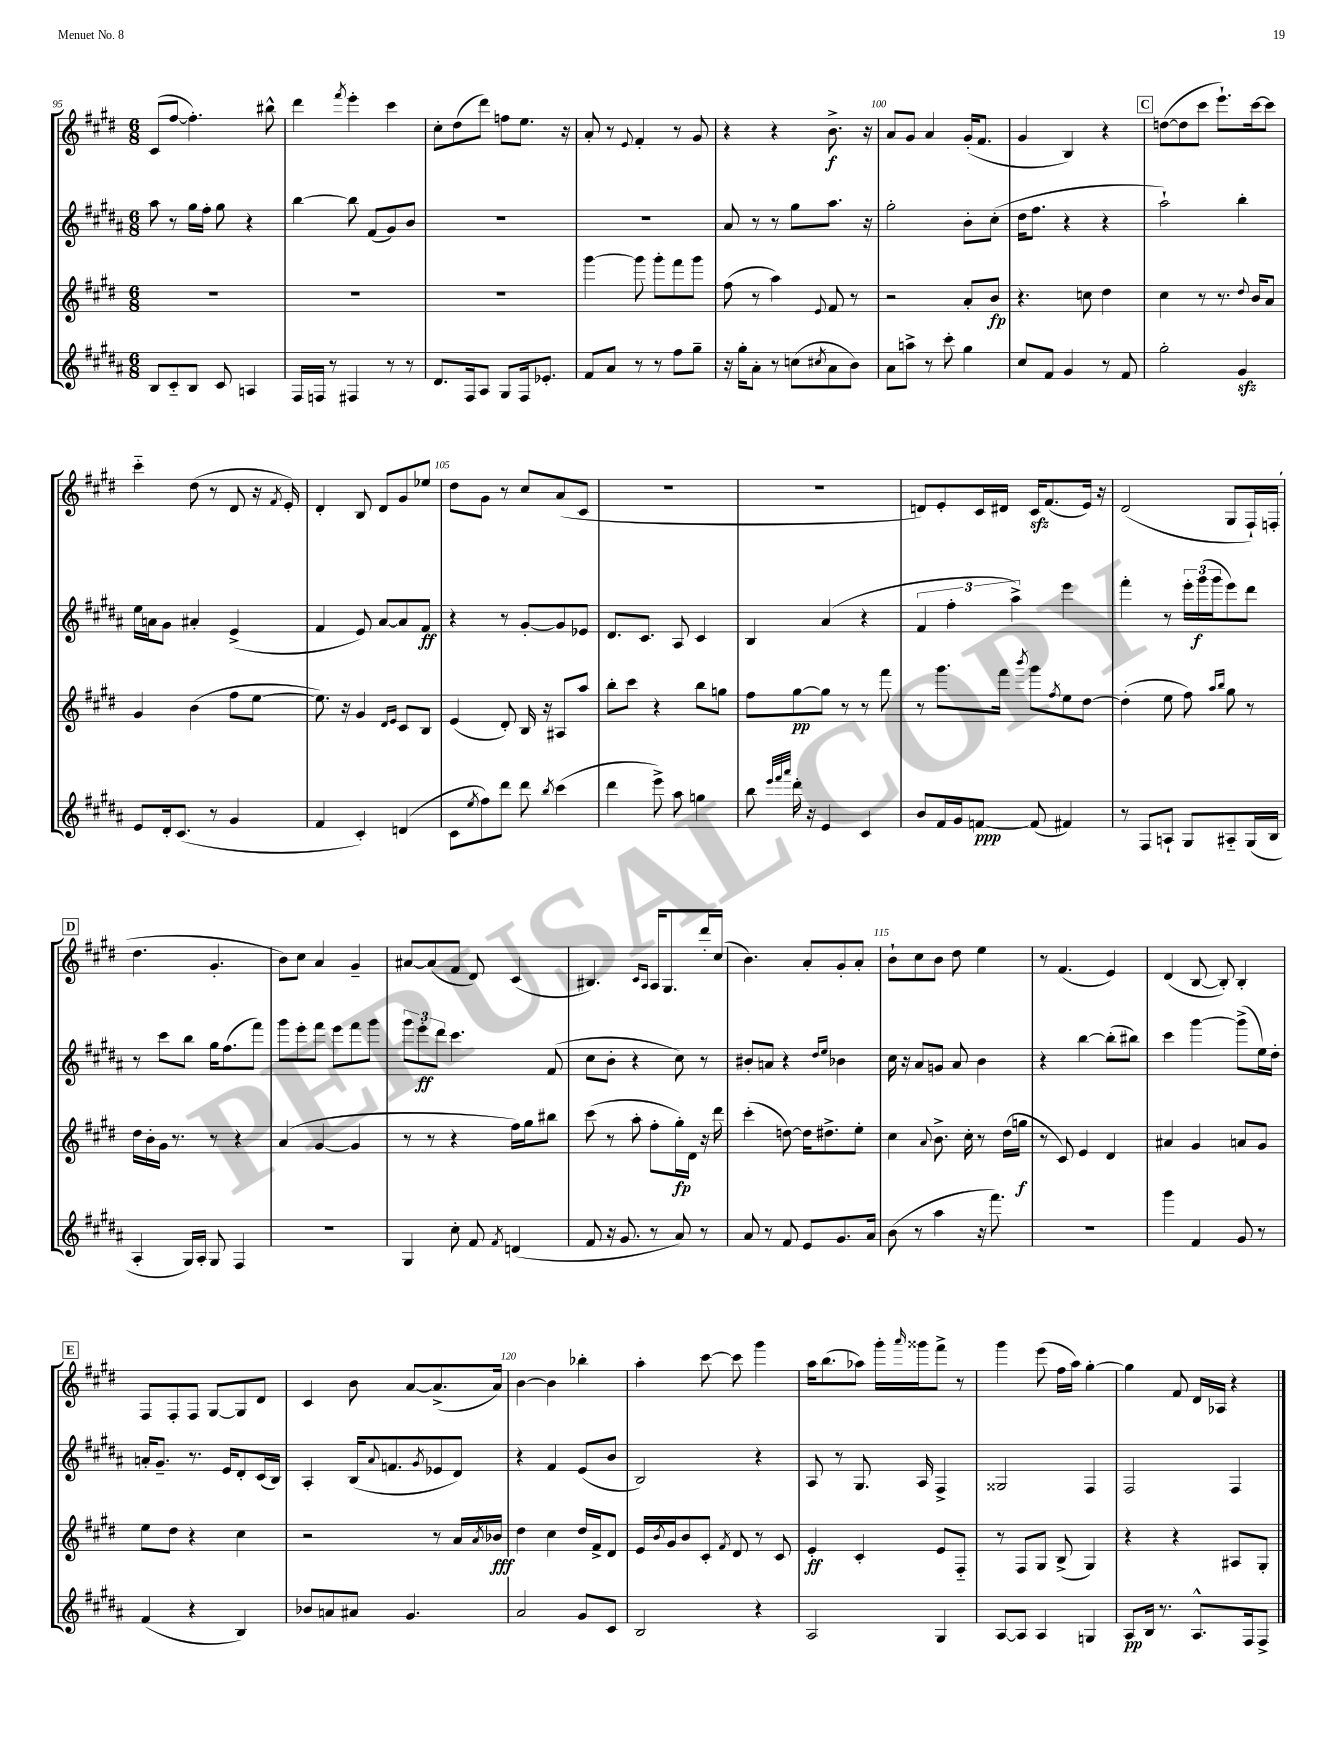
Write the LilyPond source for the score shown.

<<
\new StaffGroup <<
\new Staff = "s0" {
    \clef treble \key e \major \numericTimeSignature \time 6/8
    cis'8( fis''8~ fis''4.-.) bis''8-^ |
    dis'''4 \acciaccatura { fis'''8 } e'''4-. cis'''4 |
    cis''8-. dis''8( dis'''8) f''8 e''8. r16 |
    a'8-. r8 \appoggiatura { e'8 } fis'4-. r8 gis'8 |
    r4 r4 b'8.->\f r16 |
    a'8 gis'8 a'4 gis'16-.( fis'8. |
    gis'4 b4) r4 |
    \mark \markup { \box "C" } d''8~( d''8 cis'''8 e'''8.-!) cis'''16~ cis'''8 |
    cis'''4-_ dis''8( r8 dis'8 r16 \acciaccatura { fis'8 } e'16-.) |
    dis'4-. b8 dis'8 gis'8 ees''8 |
    dis''8 gis'8 r8 cis''8 a'8( cis'8 |
    R2. |
    R2. |
    d'8) e'8-. cis'16 dis'16 cis'16\sfz fis'8.( e'16) r16 |
    dis'2( gis8 fis16-!) f16-.( |
    \mark \markup { \box "D" } dis''4. gis'4.-. |
    b'8) cis''8 a'4 gis'4-- |
    ais'8~ ais'8( fis'8 dis'8) cis'4( |
    bis4.) \grace { cis'16 a16 } a16 gis8. dis'''16-. cis''16( |
    b'4.) a'8-. gis'8-. a'8-. |
    b'8-! cis''8 b'8 dis''8 e''4 |
    r8 fis'4.( e'4) |
    dis'4( b8~ b8-.) b4-. |
    \mark \markup { \box "E" } fis8 fis8-. fis8 gis8~ gis8 dis'8 |
    cis'4 b'8 a'8~ a'8.->( a'16) |
    b'4~ b'4 bes''4-. |
    a''4-. cis'''8~ cis'''8 gis'''4 |
    a''16 b''8.( aes''8) gis'''16-. \grace { a'''16 } gisis'''16 fis'''8-> r8 |
    gis'''4 e'''8( fis''16 a''16) gis''4~-. |
    gis''4 fis'8 dis'16 aes16 r4 \bar "|." |
}
\new Staff = "s1" {
    \clef treble \key b \major \numericTimeSignature \time 6/8
    ais''8 r8 gis''16 fis''16-. gis''8 r4 |
    b''4~ b''8 fis'8( gis'8) b'8 |
    R2. |
    R2. |
    ais'8 r8 r8 gis''8 ais''8. r16 |
    gis''2-. b'8-. cis''8-.( |
    dis''16 fis''8. r4 r4 |
    \mark \markup { \box "C" } ais''2-!) b''4-. |
    e''16 a'16 gis'8 ais'4-. e'4->( |
    fis'4 e'8) ais'8~ ais'8 fis'8\ff |
    r4 r8 gis'8~-. gis'8 ees'8 |
    dis'8. cis'8. ais8 cis'4 |
    b4 ais'4( r4 |
    \tuplet 3/2 { fis'4 fis''4-. ais''4->) } e'''4 |
    fis'''4-. r8 \tuplet 3/2 { e'''16-. gis'''16\f( gis'''16 } e'''8) dis'''8 |
    \mark \markup { \box "D" } r8 cis'''8 b''8 gis''16 fis''8.( fis'''8) |
    gis'''8 e'''8-. fis'''8 e'''8 fis'''8 gis'''8 |
    \tuplet 3/2 { gis'''8 e'''8-.\ff dis'''8 } cis'''4. fis'8( |
    cis''8 b'8-. r4 cis''8) r8 |
    bis'8-. a'8 r4 \grace { dis''16 e''16 } bes'4 |
    cis''16 r16 ais'8 g'8 ais'8 b'4 |
    r4 b''4~ b''8-.( bis''8) |
    cis'''4 gis'''4~ gis'''8->( e''16) dis''16-. |
    \mark \markup { \box "E" } a'16-. gis'8.-- r8. e'16 dis'8-. cis'16( b16) |
    ais4-. b16( \appoggiatura { ais'8 } f'8. \acciaccatura { gis'8 } ees'8 dis'8) |
    r4 fis'4 e'8( b'8 |
    b2) r4 |
    ais8 r8 gis8. ais16 fis4-> |
    gisis2 fis4 |
    fis2 fis4 \bar "|." |
}
\new Staff = "s2" {
    \clef treble \key e \major \numericTimeSignature \time 6/8
    R2. |
    R2. |
    R2. |
    gis'''4~ gis'''8 gis'''8-. fis'''8 gis'''8 |
    fis''8( r8 a''4) \appoggiatura { e'8 } fis'8 r8 |
    r2 a'8-. b'8\fp |
    r4. c''8 dis''4 |
    \mark \markup { \box "C" } cis''4 r8 r8. \appoggiatura { dis''8 } b'16 a'8 |
    gis'4 b'4( fis''8 e''8~ |
    e''8.) r16 gis'4 \grace { dis'16 e'16 } cis'8 b8 |
    e'4( dis'8-.) b16 r16 ais8 a''8 |
    b''8-. cis'''8 r4 b''8 g''8 |
    fis''8 gis''8~\pp gis''8 r8 r8 fis'''8 |
    r8 gis'''8. fis'''16 \acciaccatura { b'''8 } gis'''8 \acciaccatura { fis''8 } e''8 dis''8~ |
    dis''4-.( e''8 fis''8) \grace { a''16 b''16 } gis''8 r8 |
    \mark \markup { \box "D" } dis''16 b'16-. gis'16 r8. r8 r4 |
    a'4( gis'4~ gis'4 |
    r8 r8 r4 fis''16) gis''16 bis''8 |
    cis'''8( r8 a''8-. fis''8-. gis''16-.\fp) dis'16 r16 dis'''16 |
    cis'''4-.( d''8~) d''16 dis''8.-> e''8-. |
    cis''4 \appoggiatura { a'8 } b'8.-> cis''16-. r8 dis''16( g''16\f |
    r8 cis'8) e'4 dis'4 |
    ais'4 gis'4 a'8 gis'8 |
    \mark \markup { \box "E" } e''8 dis''8 r4 cis''4 |
    r2 r8 a'16 \acciaccatura { a'8 } bes'16\fff |
    dis''4 cis''4 dis''16 fis'16-> dis'8 |
    e'16 \acciaccatura { b'8 } gis'16 b'8 cis'8-. \acciaccatura { fis'8 } dis'8 r8 cis'8 |
    e'4-.\ff cis'4-. e'8 fis8-_ |
    r8 fis8 gis8 b8->( gis4) |
    r4 r4 ais8 gis8-. \bar "|." |
}
\new Staff = "s3" {
    \clef treble \key b \major \numericTimeSignature \time 6/8
    b8 cis'8-_ b8 cis'8 a4 |
    fis16 f16 r8 fis4 r8 r8 |
    dis'8. fis16 ais8 gis8 fis16 ees'8.-. |
    fis'8 ais'8 r8 r8 fis''8 gis''8-- |
    r16 gis''16-. ais'8-. r8 c''8( \acciaccatura { cis''8 } ais'8 b'8) |
    ais'8 a''8-> r8 cis'''8-. gis''4 |
    cis''8 fis'8 gis'4 r8 fis'8 |
    \mark \markup { \box "C" } gis''2-. gis'4\sfz |
    e'8 dis'16-. cis'8.( r8 gis'4 |
    fis'4 cis'4-.) d'4( |
    cis'8 \acciaccatura { e''8 } fis''8) dis'''8 dis'''8 \acciaccatura { b''8 } cis'''4( |
    dis'''4 e'''8->) ais''8 g''4 |
    b''8 \grace { e'''32 fis'''32 ais'''32 } dis'''16-. r16 e'4 cis'4 |
    b'8 fis'16 gis'16 f'8~\ppp f'8( fis'4) |
    r8 fis8 a8-! gis8 ais8-_ gis16( b16 |
    \mark \markup { \box "D" } ais4-. gis16) ais16-. gis8 fis4 |
    R2. |
    gis4 cis''8-. fis'8 \acciaccatura { fis'8 } d'4( |
    fis'8 r16 gis'8. r8 ais'8) r8 |
    ais'8 r8 fis'8 e'8 gis'8. ais'16 |
    b'8( r8 ais''4 r16 fis'''8.) |
    R2. |
    gis'''4 fis'4 gis'8 r8 |
    \mark \markup { \box "E" } fis'4( r4 b4) |
    bes'8 a'8 ais'8 gis'4. |
    ais'2 gis'8 cis'8 |
    b2 r4 |
    ais2 gis4 |
    ais8~ ais8 ais4 g4 |
    ais8\pp b16 r8. ais8.-^ fis16 fis8-> \bar "|." |
}
>>
>>
\layout { \context { \Score currentBarNumber = #95 \override BarNumber.break-visibility = ##(#f #t #t) barNumberVisibility = #(every-nth-bar-number-visible 5) } }
